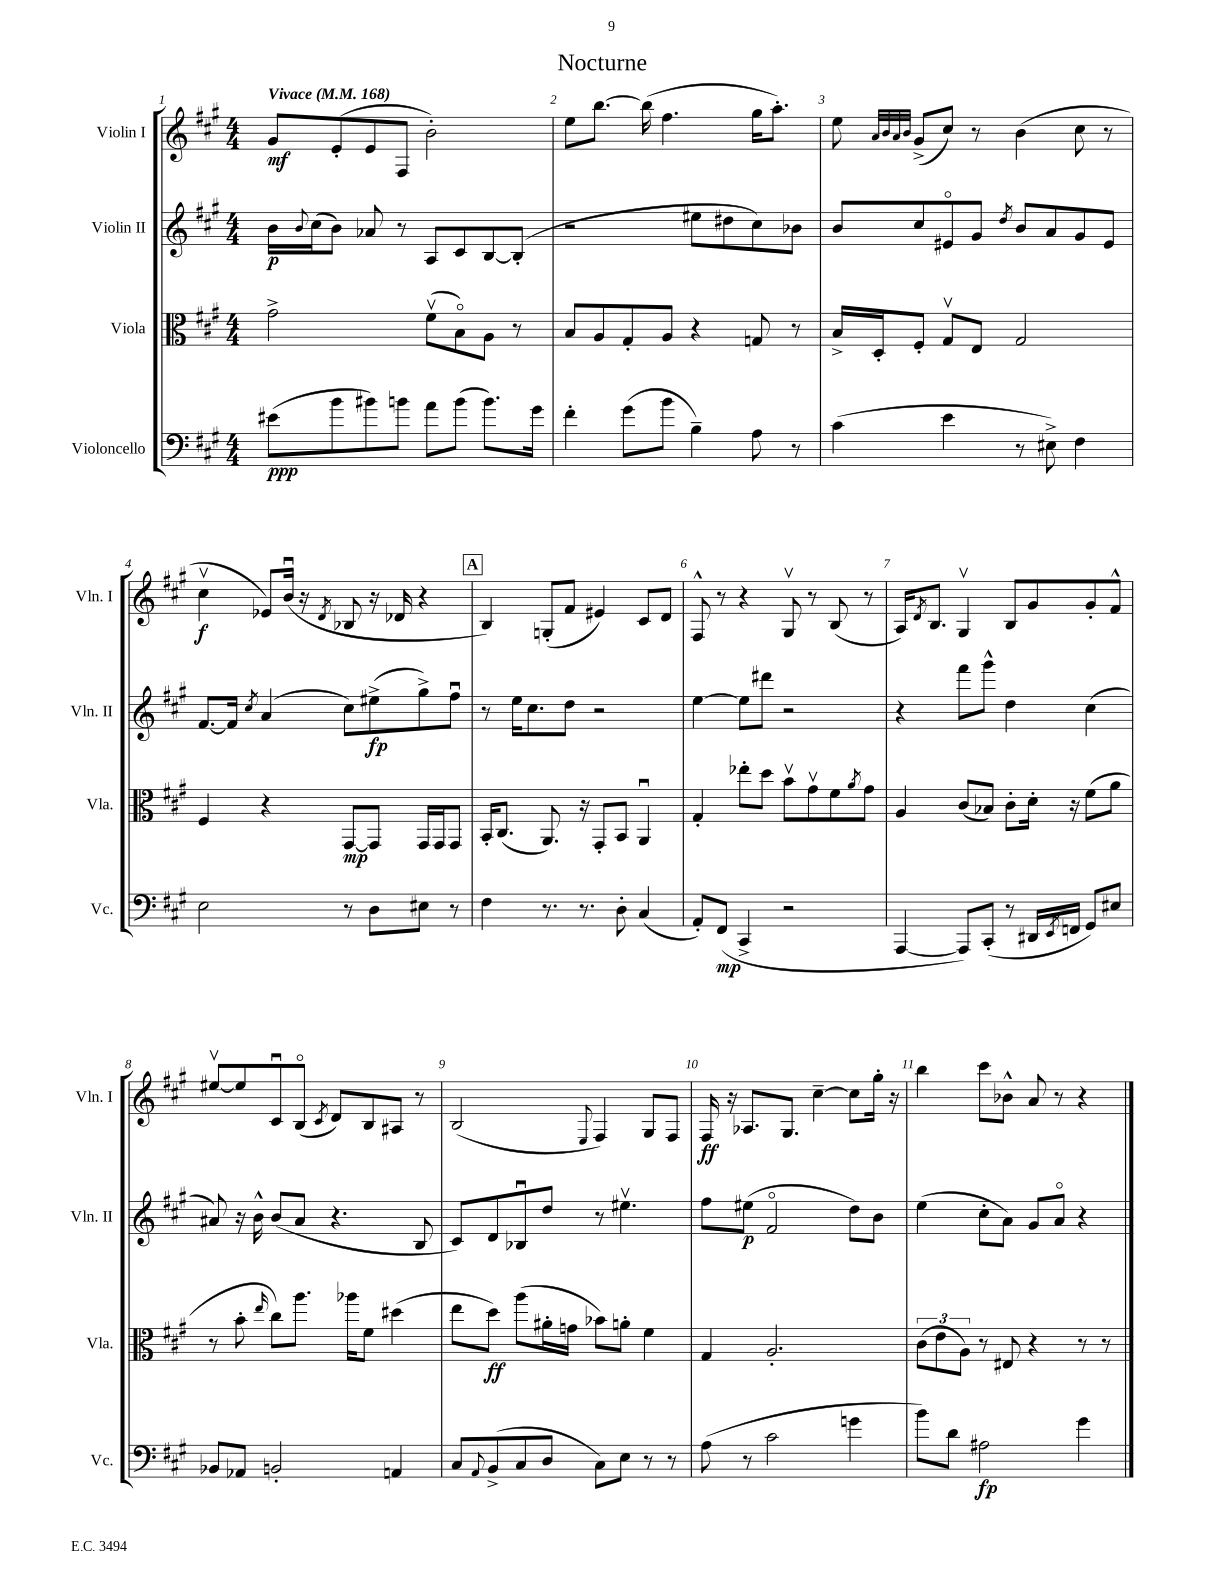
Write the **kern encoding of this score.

**kern	**dynam	**kern	**dynam	**kern	**dynam	**kern	**dynam
*part4	*part4	*part3	*part3	*part2	*part2	*part1	*part1
*staff4	*staff4	*staff3	*staff3	*staff2	*staff2	*staff1	*staff1
*I"Violoncello	*	*I"Viola	*	*I"Violin II	*	*I"Violin I	*
*I'Vc.	*	*I'Vla.	*	*I'Vln. II	*	*I'Vln. I	*
*clefF4	*	*clefC3	*	*clefG2	*	*clefG2	*
*k[f#c#g#]	*	*k[f#c#g#]	*	*k[f#c#g#]	*	*k[f#c#g#]	*
*M4/4	*	*M4/4	*	*M4/4	*	*M4/4	*
*MM168	*	*MM168	*	*MM168	*	*MM168	*
=1	=1	=1	=1	=1	=1	=1	=1
!	!	!	!	!	!	!LO:TX:a:B:t=Vivace	!
(8e#X\L	ppp	2g#^\	.	16b\LL	p	8g#/L	mf
.	.	.	.	8qqb/	.	.	.
.	.	.	.	(16cc#\J	.	.	.
8b\	.	.	.	8b\J)	.	(8e'/	.
8b#X\)	.	.	.	8a-X/	.	8e/	.
8bn\J	.	.	.	8r	.	8F#/J	.
8a\L	.	(8f#v\L	.	8A/L	.	2b'\)	.
(8b\J	.	8B\)	.	8c#/	.	.	.
8.b\L)	.	8A\J	.	[8B/	.	.	.
.	.	8r	.	(8B'/J]	.	.	.
16g#\Jk	.	.	.	.	.	.	.
=2	=2	=2	=2	=2	=2	=2	=2
4f#'\	.	8B/L	.	2r	.	8ee\L	.
.	.	8A/	.	.	.	[8.bb\J	.
(8g#\L	.	8G#'/	.	.	.	.	.
.	.	.	.	.	.	(16bb\]	.
8b\J	.	8A/J	.	.	.	4.ff#\	.
4B~\)	.	4r	.	8ee#X\L	.	.	.
.	.	.	.	8dd#X\	.	.	.
8A\	.	8Gn/	.	8cc#\)	.	16gg#\KL	.
.	.	.	.	.	.	8.aa'\J)	.
8r	.	8r	.	8b-X\J	.	.	.
=3	=3	=3	=3	=3	=3	=3	=3
(4c#\	.	16B^/LL	.	8b/L	.	8ee\	.
.	.	16D'/J	.	.	.	.	.
.	.	.	.	.	.	32qqa/LLL	.
.	.	.	.	.	.	32qqb/	.
.	.	.	.	.	.	32qqa/	.
.	.	.	.	.	.	32qqb/JJJ	.
.	.	8F#'/J	.	8cc#/	.	(8g#^/L	.
4e\	.	8G#v/L	.	8e#X/	.	8cc#/J)	.
.	.	8E/J	.	8g#/J	.	8r	.
.	.	.	.	8qdd/	.	.	.
8r	.	2G#/	.	8b/L	.	(4b\	.
8E#X^\)	.	.	.	8a/	.	.	.
4F#\	.	.	.	8g#/	.	8cc#\	.
.	.	.	.	8e#/J	.	8r	.
!!LO:LB:g=z
=4	=4	=4	=4	=4	=4	=4	=4
2E\	.	4F#/	.	[8.f#/L	.	4cc#v\	f
.	.	.	.	16f#/Jk]	.	.	.
.	.	.	.	8qcc#/	.	.	.
.	.	4r	.	(4a/	.	8e-X/L)	.
.	.	.	.	.	.	(16bu/Jk	.
.	.	.	.	.	.	16r	.
.	.	.	.	.	.	8qd/	.
8r	.	[8GG#/L	mp	8cc#\L)	.	8B-X/	.
8D\L	.	8GG#/J]	.	(8ee#X^\	fp	16r	.
.	.	.	.	.	.	16d-X/	.
8E#X\J	.	16GG#/LL	.	8gg#^\)	.	4r	.
.	.	16GG#/J	.	.	.	.	.
8r	.	8GG#/J	.	8ff#u\J	.	.	.
!!LO:REH:place=s1:t=A
=5	=5	=5	=5	=5	=5	=5	=5
4F#\	.	16BB'/KL	.	8r	.	4B/)	.
.	.	(8.C#/J	.	.	.	.	.
.	.	.	.	16ee\KL	.	.	.
.	.	.	.	8.cc#\	.	.	.
8.r	.	8.AA/)	.	.	.	(8Gn'/L	.
.	.	.	.	8dd\J	.	8f#/J	.
8.r	.	16r	.	.	.	.	.
.	.	8GG#'/L	.	2r	.	4e#X/)	.
8D'\	.	8BB/J	.	.	.	.	.
(4C#/	.	4AAu/	.	.	.	8c#/L	.
.	.	.	.	.	.	8d/J	.
=6	=6	=6	=6	=6	=6	=6	=6
8AA'/L)	.	4G#'/	.	[4ee\	.	8F#^^/	.
(8FF#/J	mp	.	.	.	.	8r	.
4CC#^/	.	8ee-X'\L	.	8ee\L]	.	4r	.
.	.	8dd\J	.	8ddd#X\J	.	.	.
2r	.	8bv\L	.	2r	.	8G#v/	.
.	.	8g#v\	.	.	.	8r	.
.	.	8f#\	.	.	.	(8B/	.
.	.	8qa/	.	.	.	.	.
.	.	8g#\J	.	.	.	8r	.
=7	=7	=7	=7	=7	=7	=7	=7
[4AAA/	.	4A/	.	4r	.	16A/KL)	.
.	.	.	.	.	.	8qd/	.
.	.	.	.	.	.	8.B/J	.
8AAA/L])	.	(8c#/L	.	8fff#\L	.	4G#v/	.
(8CC#'/J	.	8B-X/J)	.	8ggg#^^\J	.	.	.
8r	.	8c#'\L	.	4dd\	.	8B/L	.
16DD#X/LL	.	16d'\Jk	.	.	.	8g#/	.
8qEE/	.	.	.	.	.	.	.
16FFn/JJ	.	16r	.	.	.	.	.
8GG#/L)	.	(8f#\L	.	(4cc#\	.	8g#'/	.
8E#X/J	.	8a\J	.	.	.	8f#^^/J	.
!!LO:LB:g=z
=8	=8	=8	=8	=8	=8	=8	=8
8BB-X/L	.	8r	.	8a#X/)	.	[8ee#Xv/L	.
8AA-X/J	.	8b'\	.	16r	.	8ee#/]	.
.	.	.	.	16b^^\	.	.	.
.	.	16qqee/	.	.	.	.	.
2BBn'/	.	8cc#\L)	.	(8b/L	.	8c#u/	.
.	.	8.aa\J	.	8a#/J	.	(8B/J	.
.	.	.	.	.	.	8qc#/	.
.	.	.	.	4.r	.	8d/L)	.
.	.	16aa-X\KL	.	.	.	.	.
.	.	8f#\J	.	.	.	8B/	.
4AAn/	.	(4dd#X\	.	.	.	8A#X/J	.
.	.	.	.	8B/	.	8r	.
=9	=9	=9	=9	=9	=9	=9	=9
8C#/L	.	8ee\L	.	8c#/L)	.	(2B/	.
8qqAA/	.	.	.	.	.	.	.
(8BB^/	.	8dd\J)	ff	8d/	.	.	.
8C#/	.	(8aa\L	.	8B-Xu/	.	.	.
8D/J	.	16a#X'\L	.	8dd/J	.	.	.
.	.	16gn\JJ	.	.	.	.	.
.	.	.	.	.	.	8qqE/	.
8C#\L)	.	8b-X\L)	.	8r	.	4F#/)	.
8E\J	.	8an'\J	.	4.ee#Xv\	.	.	.
8r	.	4f#\	.	.	.	8G#/L	.
8r	.	.	.	.	.	8F#/J	.
=10	=10	=10	=10	=10	=10	=10	=10
(8A\	.	4G#/	.	8ff#\L	.	16F#/	ff
.	.	.	.	.	.	16r	.
8r	.	.	.	(8ee#X\J	p	8.A-X/L	.
2c#\	.	2.A'/	.	2f#/	.	.	.
.	.	.	.	.	.	8.G#/J	.
.	.	.	.	.	.	[4cc#~\	.
4gn\	.	.	.	8dd\L)	.	8cc#\L]	.
.	.	.	.	8b\J	.	16gg#'\Jk	.
.	.	.	.	.	.	16r	.
=11	=11	=11	=11	=11	=11	=11	=11
8b\L)	.	(12c#\L	.	(4ee\	.	4bb\	.
.	.	12e\	.	.	.	.	.
8d\J	.	.	.	.	.	.	.
.	.	12A\J)	.	.	.	.	.
2A#X\	fp	8r	.	8cc#'\L	.	8ccc#\L	.
.	.	8E#X/	.	8a\J)	.	8b-X^^\J	.
.	.	4r	.	8g#/L	.	8a/	.
.	.	.	.	8a/J	.	8r	.
4g#\	.	8r	.	4r	.	4r	.
.	.	8r	.	.	.	.	.
==	==	==	==	==	==	==	==
*-	*-	*-	*-	*-	*-	*-	*-
